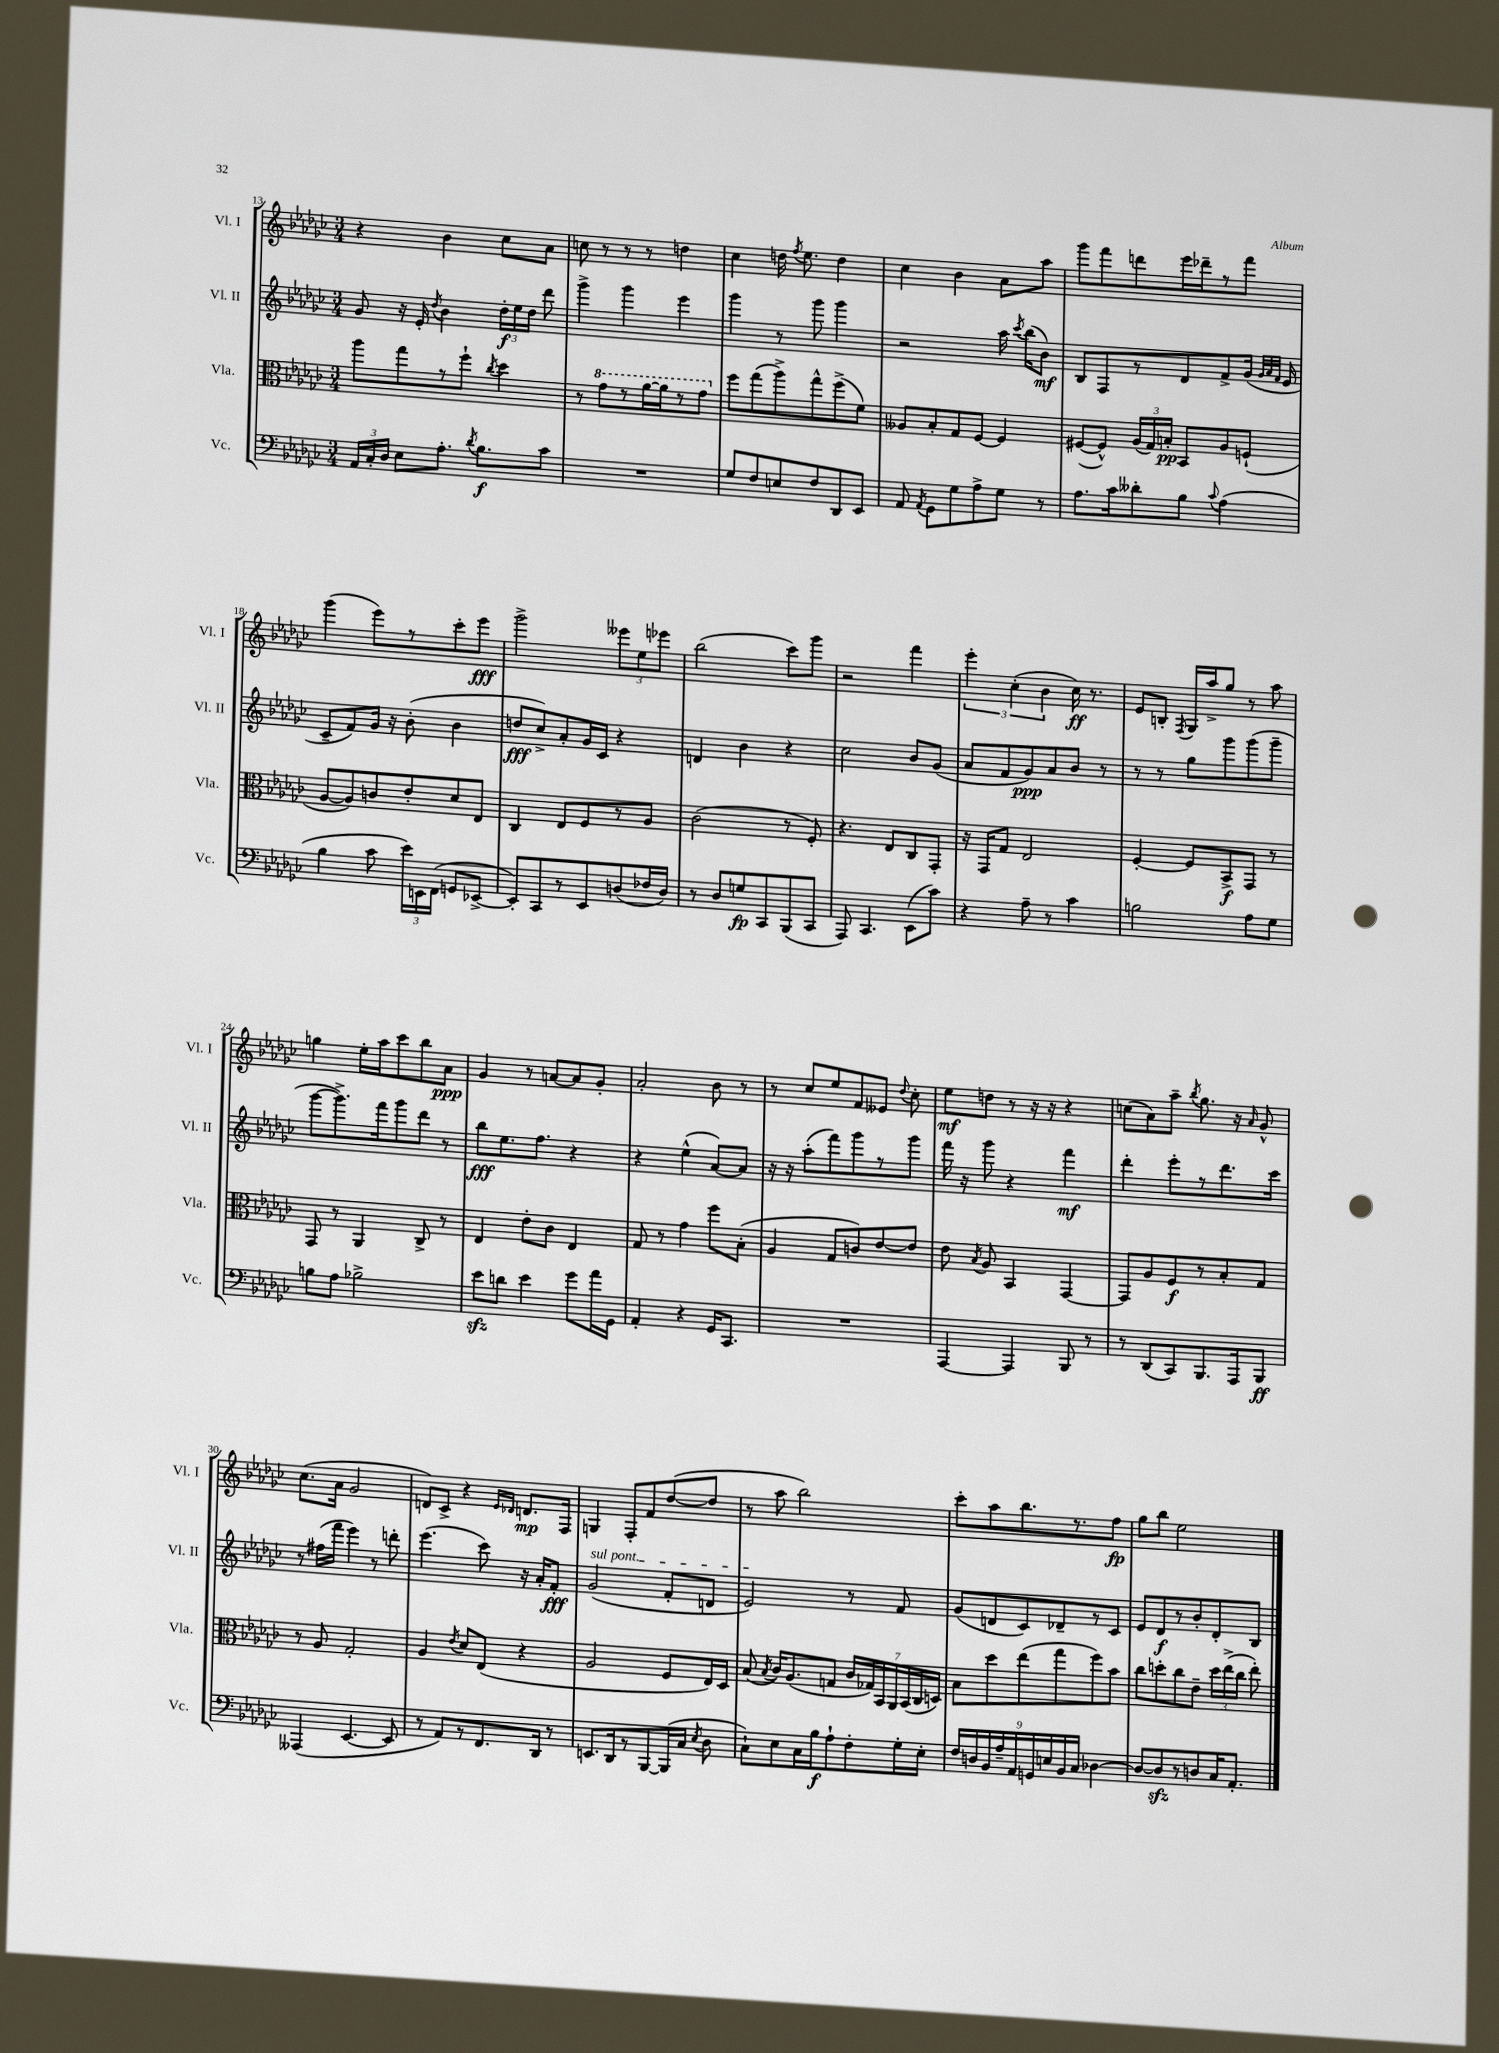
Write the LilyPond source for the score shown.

<<
\new StaffGroup <<
\new Staff = "s0" \with { instrumentName = "Vl. I" shortInstrumentName = "Vl. I" } {
    \clef treble \key ges \major \numericTimeSignature \time 3/4
    \autoBeamOff r4 bes'4 ces''8[ aes'8] |
    c''8 r8 r8 r8 d''4 |
    ces''4 d''16 \acciaccatura { f''8 } ees''8. d''4 |
    ces''4 bes'4 aes'8[ aes''8] |
    ges'''8[ f'''8 d'''8 ees'''16 des'''16-- r8 f'''8] |
    ges'''4( ees'''8[) r8 ces'''8-. ees'''8]\fff |
    ges'''2-> \tuplet 3/2 { eeses'''8[ ees''8 ees'''8] } |
    bes''2( ces'''8[) ges'''8] |
    r2 f'''4 |
    \tuplet 3/2 { ees'''4-. ces''4-.( bes'4 } ces''16\ff) r8. |
    ees'8[ b8]-. \acciaccatura { f8 } ges16[ aes''16-> ges''8] r8 aes''8 |
    g''4 ees''16[-. aes''16 ces'''8 bes''8 aes'8]\ppp |
    ges'4 r8 a'8[~ a'8 ges'8]-. |
    aes'2-. bes'8 r8 |
    r8 ces''8[ ees''8 f'8 eeses'8] \appoggiatura { des''8 } ces''8-. |
    ees''8[\mf d''8] r8 r16 r16 r4 |
    c''8[( aes'8) aes''8]-- \acciaccatura { bes''8 } ges''8. r16 \grace { aes'16 } ges'8-^ |
    ces''8.[( aes'16] ges'2 |
    d'8[) ces'8]-> r4 \grace { ees'16[ des'16] } d'8.[\mp f16] |
    g4 f8[-. f'8 des''8~( des''8] |
    r8 aes''8 bes''2) |
    ces'''8[-. aes''8 bes''8. r8. f''8]\fp |
    ges''8[ bes''8] ees''2 \bar "|." |
}
\new Staff = "s1" \with { instrumentName = "Vl. II" shortInstrumentName = "Vl. II" } {
    \clef treble \key ges \major \numericTimeSignature \time 3/4
    \autoBeamOff ges'8 r16 ees'16-. \acciaccatura { des''8 } bes'4 \tuplet 3/2 { des''16[-.\f ees''16 des''16] } des'''8 |
    ges'''4-> ges'''4 ees'''4 |
    ges'''4 r8 ges'''8 ges'''4 |
    r2 aes''16 \acciaccatura { ces'''8 } bes''16[( bes'8]\mf) |
    bes8[ f8 r8 des'8 f'8-> ges'16]( \grace { ges'32[ aes'32 f'32] } ees'16 |
    ces'8[-- f'8) ges'16] r16 bes'8-.( bes'4 |
    d''8[\fff ces''8->) aes'8-. ges'16 ces'16] r4 |
    d'4 bes'4 r4 |
    ces''2 bes'8[ ges'8]( |
    aes'8[ f'8 ges'8\ppp) aes'8 bes'8] r8 |
    r8 r8 ges''8[ ges'''8 ges'''8( ges'''8]-- |
    ges'''8[~ ges'''8.->) f'''16 ges'''8 des'''8] r8 |
    bes''8[\fff ees''8. f''8.] r4 |
    r4 ees''4-^( aes'8[~) aes'8] |
    r16 r16 aes''8[-.( f'''8) ges'''8 r8 ges'''8] |
    f'''16 r16 ges'''8 r4 f'''4\mf |
    des'''4-. ees'''8[-. r8 des'''8. ces'''16] |
    r8 fis''16[( f'''16] ees'''4) r8 d'''8-. |
    ees'''4.( ces'''8) r16 aes'16[-. f'8]-.\fff |
    \once \override TextSpanner.bound-details.left.text = \markup { \italic "sul pont." } ges'2\startTextSpan( f'8[-. d'8] |
    ees'2\stopTextSpan) r8 f'8 |
    ges'8[( d'8 ces'8) des'8-- r8 ces'8] |
    ees'8[ des'8\f r8 bes'8-. des'8-. bes8] \bar "|." |
}
\new Staff = "s2" \with { instrumentName = "Vla." shortInstrumentName = "Vla." } {
    \clef alto \key ges \major \numericTimeSignature \time 3/4
    \autoBeamOff aes''8[ ges''8 r8 f''8]-! \acciaccatura { ces''8 } des''4 |
    r8 \ottava #1 ges''8[ r8 aes''16~ aes''16 r8 ges''8] \ottava #0 |
    f''8[ ges''8( aes''8->) ges''8-^ f''8->( f'8]) |
    aeses8[ bes8-. ges8 f8]~ f4 |
    fis8[~( fis8]-^) \tuplet 3/2 { aes16[( ges16) b16]-.\pp } bes,8[ aes8 f8]-!( |
    aes8[~ aes8) c'8 ees'8-. des'8 ees8] |
    ces4 ees8[ f8 r8 aes8] |
    ces'2( r8 f8-.) |
    r4. ees8[ ces8 ges,8]-. |
    r16 ges,16[ ges8] ees2 |
    f4~-. f8[ bes,8->\f ges,8] r8 |
    ges,8 r8 aes,4 ces8-> r8 |
    ees4 ees'8[-. ces'8] ees4 |
    ges8 r8 ges'4 f''8[ bes8]-.( |
    aes4 ges8[ c'8) ees'8~ ees'8] |
    ees'8 \acciaccatura { bes8 } aes8 bes,4 ges,4~ |
    ges,8[ aes8 f8\f r8 bes8-. ges8] |
    r8 aes8 ges2-. |
    aes4 \acciaccatura { ees'8 } des'8[ ees8]( r4 |
    aes2 f8[ ees16) des16] |
    bes8( \acciaccatura { bes8 } ces'16[) aes8.( g8] \tuplet 7/4 { ces'16[ ges16) bes,16 aes,16 bes,16( ces16 d16]) } |
    bes8[ des''8 ees''8( ges''8 f''8) bes'8] |
    ces''8[ d''8-. ces''8 ees'8]-- \tuplet 3/2 { d''16[ ees''16->( ces''16] } ees''8-.) \bar "|." |
}
\new Staff = "s3" \with { instrumentName = "Vc." shortInstrumentName = "Vc." } {
    \clef bass \key ges \major \numericTimeSignature \time 3/4
    \autoBeamOff \tuplet 3/2 { aes,16[ ces16-. des16] } ees8[ aes8.]-. \acciaccatura { des'8 } bes8.[\f ces'8] |
    R2. |
    ges8[ f8 e8 f8 des,8 ees,8] |
    aes,8 \acciaccatura { aes,8 } ges,8[ ges8 aes8-> ges8] r8 |
    aes8.[ ces'16 deses'8-. bes8] \appoggiatura { ces'8 } aes4( |
    bes4 ces'8 \tuplet 3/2 { ees'16[) e,16 f,16]( } g,8[ ees,8]~-> |
    ees,8[-.) ces,8 r8 ees,8 d8( fes16 d16]) |
    r8 des8[ g8\fp ces,8 bes,,8( ces,8] |
    aes,,8) ces,4. ees,8[( ces'8]) |
    r4 aes8-- r8 ces'4 |
    b2 aes8[ ges8] |
    b8[ aes8] bes2-> |
    ees'8[\sfz d'8] ees'4 ges'8[ aes'16 ges,16] |
    aes,4-. r4 ges,16[ ces,8.] |
    R2. |
    aes,,4~ aes,,4 bes,,8 r8 |
    r8 des,8[( ces,8) bes,,8. aes,,16 bes,,8]\ff |
    aeses,,4( ees,4.~ ees,8 |
    r8 aes,8[) r8 f,8. des,16] r8 |
    e,8.[ des,16 r8 bes,,8~ bes,,16( ces16] \acciaccatura { ees8 } des8 |
    ces8[-!) ees8 ces16 bes16\f aes8-! f8-. ges16-. ees16]-. |
    \tuplet 9/8 { f16[ d16 bes,16 aes16-- aes,16 g,16 e16 bes,16 ces16] } des4~ |
    des8[~ des8\sfz r8 d8 ces16 aes,8.]-. \bar "|." |
}
>>
>>
\layout { \context { \Score currentBarNumber = #13 } }
